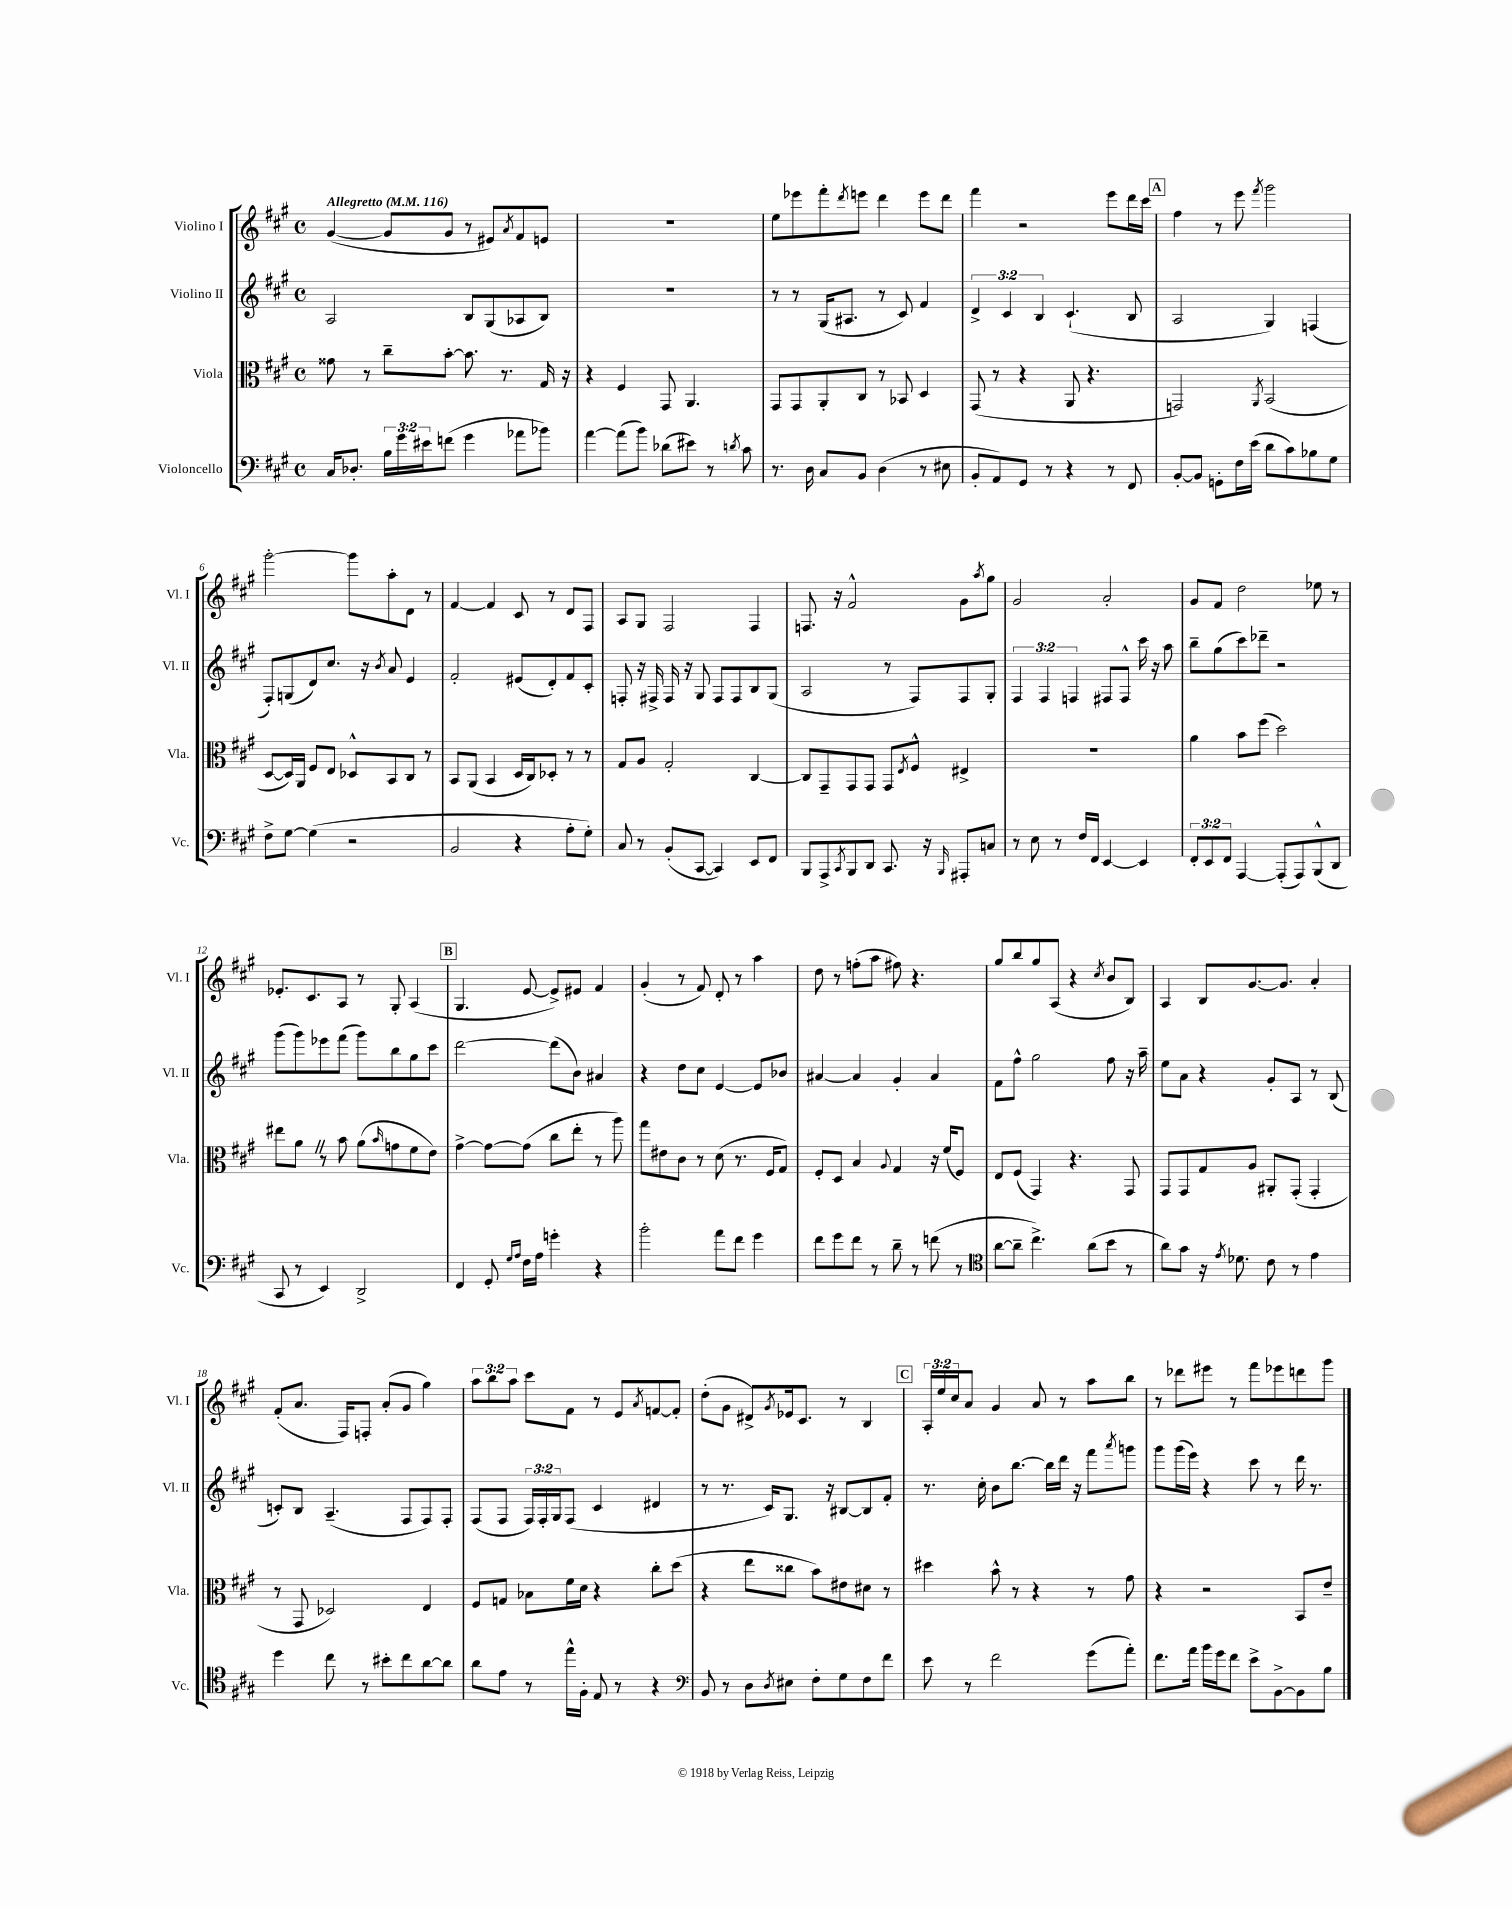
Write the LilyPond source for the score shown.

<<
\new StaffGroup <<
\new Staff = "s0" \with { instrumentName = "Violino I" shortInstrumentName = "Vl. I" } {
    \clef treble \key a \major \defaultTimeSignature \time 4/4 \override Staff.TupletNumber.text = #tuplet-number::calc-fraction-text \tempo "Allegretto" 4 = 116
    gis'4~( gis'8 gis'8 r8 eis'8) \acciaccatura { a'8 } fis'8 e'8 |
    R1 |
    e''8 ees'''8 fis'''8-. \acciaccatura { d'''8 } e'''8 d'''4 e'''8 d'''8 |
    fis'''4 r2 e'''8 d'''16 cis'''16 |
    \mark \markup { \box "A" } fis''4 r8 e'''8 \acciaccatura { fis'''8 } gis'''2 |
    gis'''2~-. gis'''8 a''8-. d'8 r8 |
    fis'4~ fis'4 cis'8 r8 d'8 fis8 |
    a8 gis8 fis2 fis4 |
    f8. r16 fis'2-^ gis'8 \acciaccatura { a''8 } gis''8 |
    gis'2 a'2-. |
    gis'8 fis'8 d''2 ees''8 r8 |
    ees'8.-. cis'8. a8 r8 gis8-. a4( |
    \mark \markup { \box "B" } gis4. e'8~ e'8->) eis'8 fis'4 |
    gis'4-.( r8 fis'8) d'8-. r8 a''4 |
    d''8 r8 f''8-.( a''8 fis''8) r4. |
    gis''8 b''8 gis''8 a8( r4 \acciaccatura { cis''8 } b'8 b8) |
    a4 b8 gis'8.~ gis'8. a'4-. |
    fis'8-.( a'8. fis16) f8-. a'8-.( gis'8 gis''4) |
    \tuplet 3/2 { a''8 b''8 a''8 } cis'''8 fis'8 r8 e'8 \acciaccatura { a'8 } f'8~ f'8-. |
    d''8-.( gis'8 dis'8->) \acciaccatura { gis'8 } ees'16 cis'8. r8 b4 |
    \mark \markup { \box "C" } \tuplet 3/2 { a16-. e''16 cis''16 } a'8 gis'4 a'8 r8 a''8 b''8 |
    r8 des'''8 eis'''8 r8 fis'''8 ees'''8 d'''8 gis'''8 \bar "|." |
}
\new Staff = "s1" \with { instrumentName = "Violino II" shortInstrumentName = "Vl. II" } {
    \clef treble \key a \major \defaultTimeSignature \time 4/4 \override Staff.TupletNumber.text = #tuplet-number::calc-fraction-text
    a2 b8 gis8( aes8 b8) |
    R1 |
    r8 r8 gis16( ais8. r8 cis'8) fis'4 |
    \tuplet 3/2 { d'4-> cis'4 b4 } cis'4.-!( b8 |
    \mark \markup { \box "A" } a2 gis4) f4( |
    fis8-.) g8( d'8) cis''8. r16 \acciaccatura { b'8 } a'8 e'4 |
    fis'2-. eis'8( d'8-.) fis'8 cis'8-. |
    f8-. r16 fis16-> fis16 r16 gis8 fis8 fis8 b8 gis8( |
    a2 r8 fis8) fis8 gis8-. |
    \tuplet 3/2 { fis4 fis4 f4 } fis8 fis8-^ cis'''16 r16 a''8 |
    b''8-- gis''8( cis'''8) des'''8-- r2 |
    gis'''8( gis'''8) ees'''8 fis'''8( gis'''8) b''8 gis''8 cis'''8 |
    \mark \markup { \box "B" } d'''2~ d'''8( b'8) ais'4 |
    r4 d''8 cis''8 e'4~ e'8 bes'8 |
    ais'4~ ais'4 gis'4-. ais'4 |
    fis'8 fis''8-^ gis''2 fis''8 r16 a''16-- |
    e''8 a'8 r4 gis'8-. a8 r8 b8( |
    c'8-.) b8 a4.--( fis8 fis8) fis8-. |
    fis8( fis8 \tuplet 3/2 { fis16) fis16-. gis16 } fis8( cis'4 dis'4 |
    r8 r8. cis'16) gis8. r16 bis8~ bis8 fis'8-. |
    \mark \markup { \box "C" } r8. cis''16-. b'8 b''8.~ b''16 d'''16 r16 fis'''8 \acciaccatura { a'''8 } g'''8 |
    gis'''8 gis'''16( e'''16) r4 cis'''8 r8 d'''16 r8. \bar "|." |
}
\new Staff = "s2" \with { instrumentName = "Viola" shortInstrumentName = "Vla." } {
    \clef alto \key a \major \defaultTimeSignature \time 4/4
    gisis'8 r8 cis''8-- b'8~-. b'8. r8. gis16 r16 |
    r4 fis4 gis,8 a,4. |
    gis,8 gis,8 a,8-. cis8 r8 bes,8 d4 |
    gis,8( r8 r4 a,8 r4. |
    \mark \markup { \box "A" } g,2) \acciaccatura { a,8 } b,2( |
    d8~ d16) a,16 fis8 e8 des8-^ b,8 cis8 r8 |
    b,8 a,8( b,4 d16 cis16) des8-. r8 r8 |
    gis8 a8 gis2-. cis4~ |
    cis8 gis,8-- gis,8 gis,8 gis,8 \acciaccatura { e8 } fis8-^ eis4-> |
    R1 |
    a'4 b'8 fis''8( d''2) |
    eis''8 a'8 \once \override BreathingSign.text = \markup { \musicglyph "scripts.caesura.straight" } \breathe r8 b'8 a'8( \grace { b'16 } g'8 fis'8 e'8) |
    \mark \markup { \box "B" } gis'4~-> gis'8~ gis'8( cis''8 e''8-. r8 a''8) |
    gis''8 eis'8 cis'8 r8 d'8( r8. fis16 gis8) |
    fis8-. d8 b4 \appoggiatura { a8 } gis4 r16 fis'16( fis8) |
    e8 fis8( gis,4) r4. gis,8 |
    gis,8 gis,8 gis8 a8 ais,8-. gis,8-.( gis,4-. |
    r8 gis,8 des2) e4 |
    fis8 g8 bes8 fis'16 d'16 r4 cis''8-. d''8( |
    r4 e''8 cisis''8 b'8) eis'8 dis'8 r8 |
    \mark \markup { \box "C" } dis''4 b'8-^ r8 r4 r8 gis'8 |
    r4 r2 b,8 e'8-- \bar "|." |
}
\new Staff = "s3" \with { instrumentName = "Violoncello" shortInstrumentName = "Vc." } {
    \clef bass \key a \major \defaultTimeSignature \time 4/4 \override Staff.TupletNumber.text = #tuplet-number::calc-fraction-text
    cis16 des8.-. \tuplet 3/2 { b16 gis'16 eis'16 } f'8( gis'4 aes'8 bes'8) |
    a'4~ a'8( b'8) des'8( eis'8) r8 \acciaccatura { d'8 } cis'8 |
    r8. d16 cis8 b,8 d4( r8 eis8 |
    b,8-. a,8) gis,8 r8 r4 r8 fis,8 |
    \mark \markup { \box "A" } b,8~-. b,8 g,8-. fis16 e'16( d'8 cis'8) bes8 gis8 |
    fis8-> gis8~ gis4( r2 |
    b,2 r4 a8-. gis8-.) |
    cis8 r8 b,8-.( cis,8~ cis,4) e,8 fis,8 |
    b,,8 a,,8-> \acciaccatura { cis,8 } b,,8 d,8 cis,8. r16 \grace { b,,16 } ais,,8-. c8 |
    r8 e8 r8 fis16 fis,16 e,4~ e,4 |
    \tuplet 3/2 { fis,8-. e,8 fis,8 } a,,4~ a,,8-.( a,,8) b,,8-^( d,8 |
    cis,8 r8 e,4) d,2-> |
    \mark \markup { \box "B" } fis,4 gis,8-. \grace { gis16 a16 } fis16 a16 g'4-. r4 |
    b'2-. a'8 fis'8 gis'4 |
    fis'8 gis'8 fis'8 r8 d'8-- r8 f'8( r8 |
    \clef tenor a'8~ a'8-- cis''4.->) a'8( b'8 r8 |
    a'8) gis'8 r16 \acciaccatura { e'8 } des'8. cis'8 r8 e'4 |
    d''4 cis''8 r8 bis'8-. cis''8 a'8~ a'8 |
    a'8 e'8 r8 e''16-^ fis16-. e8 r8 r4 |
    \clef bass b,8 r8 d8 \acciaccatura { d8 } eis8 fis8-. gis8 fis8 fis'8 |
    \mark \markup { \box "C" } e'8 r8 fis'2 gis'8( a'8-.) |
    fis'8. a'16 b'16 gis'16 fis'8 e'8-> b,8~-> b,8 b8 \bar "|." |
}
>>
>>
